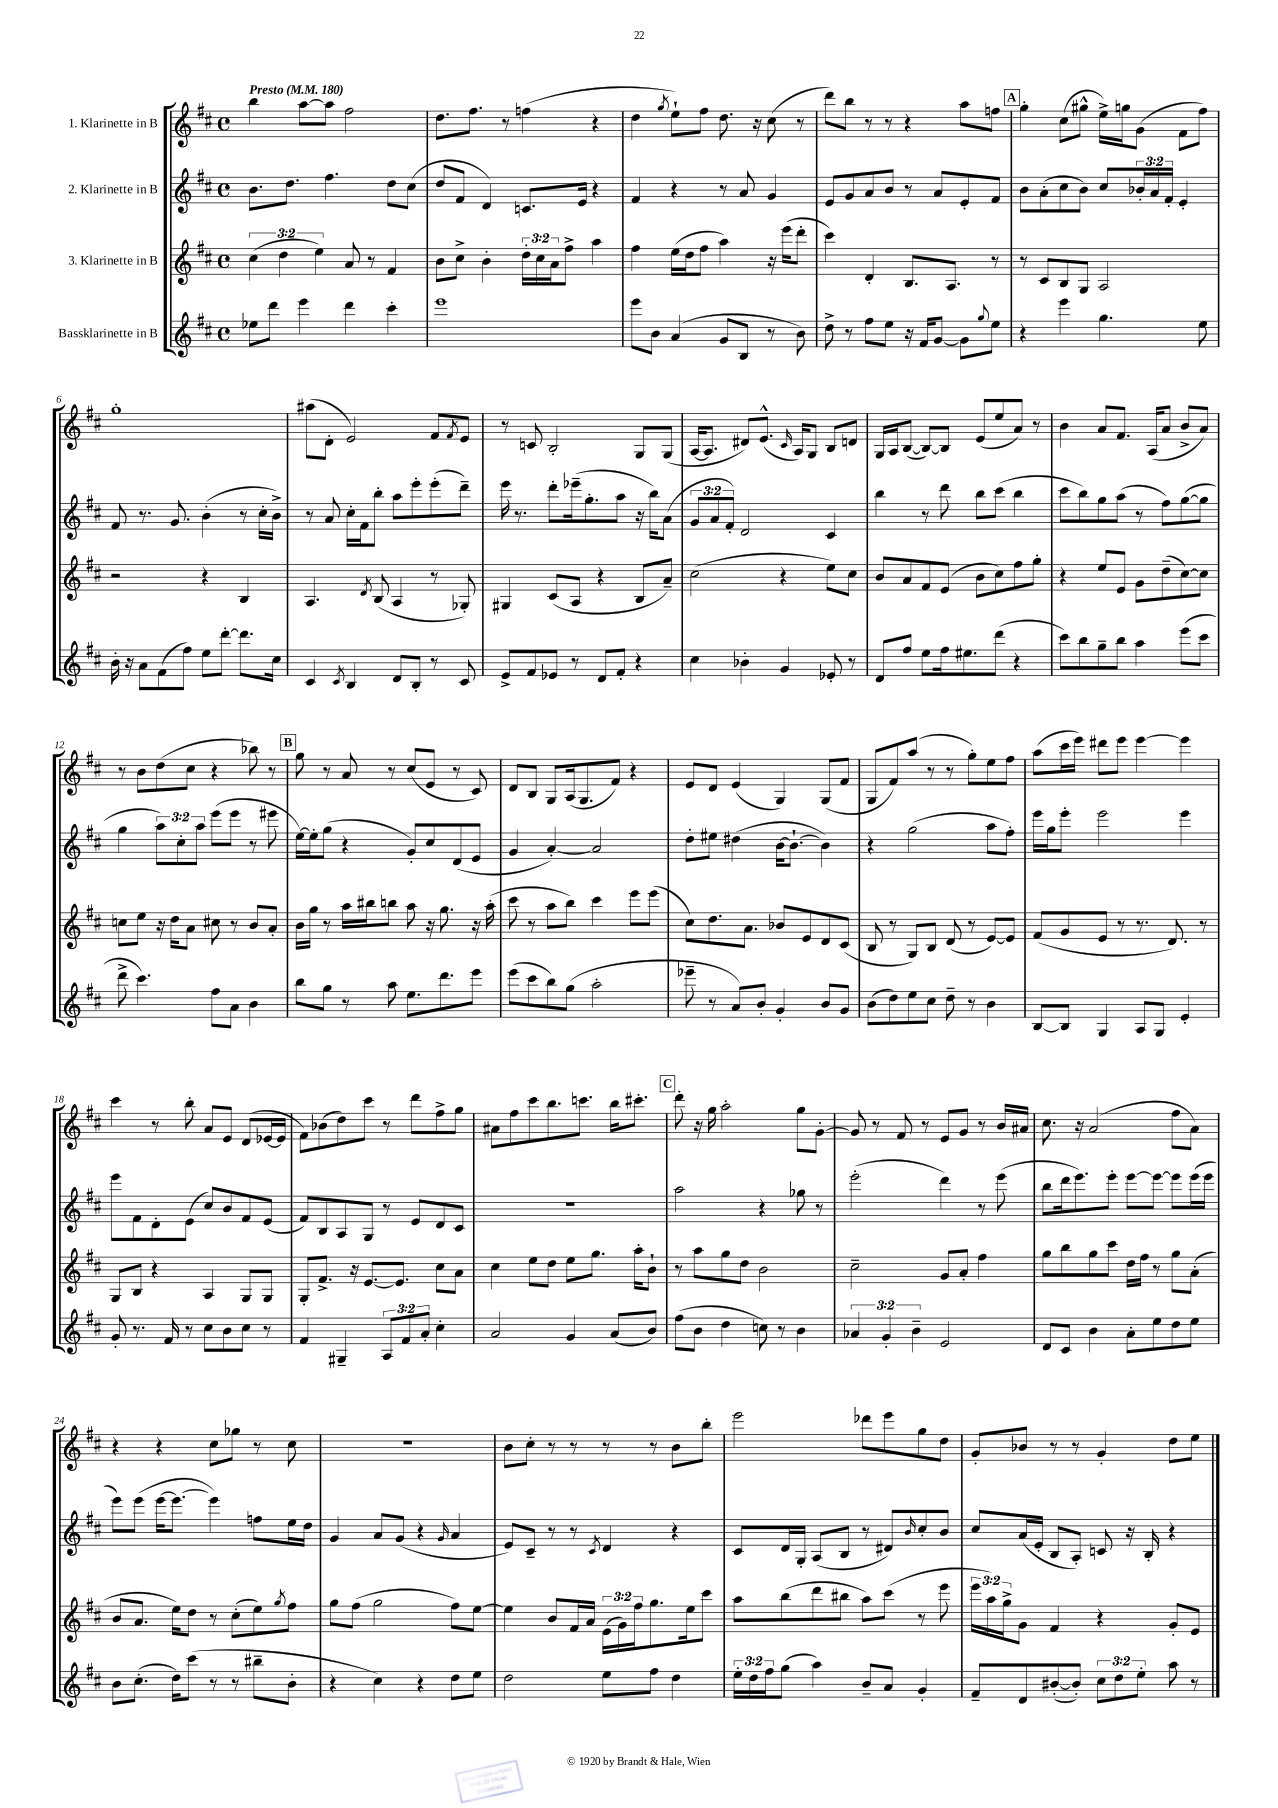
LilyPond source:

<<
\new StaffGroup <<
\new Staff = "s0" \with { instrumentName = "1. Klarinette in B" } {
    \clef treble \key d \major \defaultTimeSignature \time 4/4 \tempo "Presto" 4 = 180
    b''4 a''8~ a''8 fis''2 |
    d''8. fis''8. r8 f''4( r4 |
    d''4 \acciaccatura { g''8 } e''8-!) fis''8 d''8. r16 cis''8( r8 |
    d'''8) b''8 r8 r8 r4 a''8 f''8 |
    \mark \markup { \box "A" } g''4-. cis''8( gis''8-^ e''16->) g''16 g'8( fis'8 fis''8) |
    g''1-. |
    ais''8( d'8-. e'2) fis'8 \acciaccatura { fis'8 } e'8 |
    r8 c'8 b2-. g8 g8( |
    a16~ a8. dis'8) e'8.-^( \grace { cis'16 } a16) g8 b8 d'8 |
    g16 a16 b8~( b8~) b8 e'8( e''8 a'8) r8 |
    b'4 a'8 fis'8. a16( a'8 b'8-> a'8) |
    r8 b'8 d''8( cis''8 r4 bes''8) r8 |
    \mark \markup { \box "B" } g''8 r8 a'8 r8 cis''8( e'8 r8 cis'8) |
    d'8 b8 g8 a16( g8. fis'8) r4 |
    e'8 d'8 e'4( g4) g8( fis'8 |
    g8 fis'8) a''8( r8 r8 g''8-.) e''8 fis''8 |
    a''8( cis'''16 e'''16) dis'''8 e'''8 e'''4~ e'''4 |
    cis'''4 r8 b''8-. a'8 e'8 d'8( ees'16~ ees'16 |
    fis'8) bes'8( d''8) cis'''8 r8 d'''8 fis''8-> g''8 |
    ais'8 fis''8 cis'''8 b''8. c'''8. b''16 cis'''8.-. |
    \mark \markup { \box "C" } d'''8-. r16 g''16 a''2-. g''8 g'8~-. |
    g'8 r8 fis'8 r8 e'8 g'8 r8 b'16 ais'16 |
    cis''8. r16 a'2( fis''8 a'8) |
    r4 r4 cis''8 ges''8 r8 cis''8 |
    R1 |
    b'8 cis''8-. r8 r8 r8 r8 b'8 b''8-. |
    e'''2 des'''8 e'''8 g''8 d''8 |
    g'8-. bes'8 r8 r8 g'4-. d''8 e''8 \bar "|." |
}
\new Staff = "s1" \with { instrumentName = "2. Klarinette in B" } {
    \clef treble \key d \major \defaultTimeSignature \time 4/4 \override Staff.TupletNumber.text = #tuplet-number::calc-fraction-text
    b'8. d''8. fis''4. d''8 cis''8( |
    d''8 fis'8 d'4) c'8. e'16 r4 |
    fis'4 r4 r8 a'8 g'4 |
    e'8 g'8 a'8 b'8 r8 a'8 e'8-. fis'8 |
    \mark \markup { \box "A" } b'8 a'8-.( cis''8 b'8) cis''8 \tuplet 3/2 { bes'16-. a'16 fis'16-. } e'4-. |
    fis'8 r8. g'8. b'4-.( r8 cis''16-. b'16->) |
    r8 a'8 cis''16-. fis'16 b''8-. a''8 e'''8-. e'''8-.( d'''8--) |
    e'''16 r8. d'''8-. ees'''16--( g''8.-. a''8 r16 b''16) a'8( |
    \tuplet 3/2 { g'8 a'8 fis'8-.) } d'2 cis'4 |
    b''4 r8 d'''8 b''8 cis'''8( b''4 |
    cis'''8 b''8) g''8 a''8( r8 fis''8) g''8~( g''8 |
    g''4 \tuplet 3/2 { a''8) cis''8-. a''8 } e'''8( e'''8 r8 eis'''8 |
    \mark \markup { \box "B" } e''16~) e''16-. g''8( r4 g'8-.) cis''8 d'8( e'8 |
    g'4 a'4~-.) a'2 |
    d''8-. eis''8 dis''4( b'16~ b'8.~-! b'4) |
    r4 g''2( a''8 fis''8-.) |
    e'''16 g''16 e'''8-. e'''2 e'''4 |
    e'''8 fis'8 d'8-. e'8( cis''8) b'8 fis'8 e'8( |
    fis'8) b8 a8 g8 r8 e'8 d'8 cis'8 |
    R1 |
    \mark \markup { \box "C" } a''2 r4 ges''8 r8 |
    e'''2-.( d'''4) r8 e'''8( |
    b''8 d'''16 e'''8.) e'''8-. e'''8~ e'''8~ e'''8 e'''16( e'''16 |
    e'''8) e'''8( e'''16~ e'''8.~ e'''4) f''8 e''16 d''16 |
    g'4 a'8 g'8( r4 \grace { g'16 } a'4 |
    e'8) cis'8-- r8 r8 \acciaccatura { cis'8 } d'4 r4 |
    cis'8 d'16 g16-. a8( b8 r8 dis'8) \grace { b'16 } cis''8-. b'8 |
    cis''8 a'16( e'16-. b8 a8-.) c'8 r16 b16-. r4 \bar "|." |
}
\new Staff = "s2" \with { instrumentName = "3. Klarinette in B" } {
    \clef treble \key d \major \defaultTimeSignature \time 4/4 \override Staff.TupletNumber.text = #tuplet-number::calc-fraction-text
    \tuplet 3/2 { cis''4( d''4 e''4) } a'8 r8 fis'4 |
    b'8 cis''8-> b'4-. \tuplet 3/2 { d''16-. cis''16 a'16 } fis''8-> a''4 |
    fis''4 e''16( d''16 fis''8 a''4) r16 e'''16( d'''8-. |
    cis'''4) d'4-. b8. a8. r8 |
    \mark \markup { \box "A" } r8 cis'8 b8 g8 a2 |
    r2 r4 b4 |
    a4. \acciaccatura { d'8 } b8( a4 r8 ges8-.) |
    gis4 cis'8( a8 r4 b8 a'8--) |
    cis''2( r4 e''8) cis''8 |
    b'8 a'8 fis'8 e'8( b'8 cis''8) fis''8 g''8-. |
    r4 e''8 e'8 g'8 d''8--( cis''8~) cis''8 |
    c''8 e''8 r16 d''16 a'8 cis''8 r8 b'8 a'8-. |
    \mark \markup { \box "B" } b'16 g''16 r8 a''16 bis''16 b''8 a''8 r16 g''8. r16 a''16-.( |
    cis'''8 r8 a''8 b''8) cis'''4 e'''8 e'''8( |
    cis''8) d''8. a'8. bes'8 e'8 d'8 cis'8( |
    b8 r8 g8) b8 d'8( r8 e'8~) e'8 |
    fis'8( g'8 e'8 r8 r8. d'8.) r8 |
    g8 b8 r4 a4 g8 g8 |
    g8-. fis'8.-> r16 e'8.~ e'8. cis''8 a'8 |
    cis''4 e''8 d''8 e''8 g''8. a''16-. b'8-! |
    \mark \markup { \box "C" } r8 a''8 g''8 d''8 b'2 |
    cis''2-- g'8 a'8-. fis''4 |
    g''8 b''8 g''8 cis'''8 d''16 fis''16 r8 g''8 a'8-.( |
    b'8 a'8. e''16) d''8 r8 cis''8-.( e''8) \acciaccatura { g''8 } fis''8 |
    g''8 fis''8( g''2 fis''8) e''8~ |
    e''4 b'8 fis'16 a'16 \tuplet 3/2 { e'16( g'16) fis''16 } g''8. e''16 cis'''8 |
    a''8 b''8( d'''8 bis''8 a''8) cis'''8( r8 e'''8 |
    \tuplet 3/2 { e'''16 a''16) g''16-> } g'8 fis'4 r4 g'8-. e'8 \bar "|." |
}
\new Staff = "s3" \with { instrumentName = "Bassklarinette in B" } {
    \clef treble \key d \major \defaultTimeSignature \time 4/4 \override Staff.TupletNumber.text = #tuplet-number::calc-fraction-text
    ees''8 d'''8 e'''4 d'''4 cis'''4-. |
    e'''1 |
    e'''8 b'8 a'4( g'8 b8 r8 b'8) |
    d''8-> r8 fis''8 e''8 r16 fis'16 g'8~ g'8 \appoggiatura { g''8 } e''8 |
    \mark \markup { \box "A" } r4 e'''4 g''4. e''8 |
    b'16-. r16 a'8 fis'8( fis''8) e''8 d'''8~-. d'''8. cis''16 |
    cis'4 \acciaccatura { cis'8 } b4 d'8 b8-. r8 cis'8 |
    e'8-> fis'8 ees'8 r8 d'8 fis'8-. r4 |
    cis''4 bes'4-. g'4 ees'8-. r8 |
    d'8 fis''8 e''8 fis''16 eis''8. d'''8( r4 |
    cis'''8) b''8 g''8-- b''8 a''4 e'''8( cis'''8 |
    d'''8-> cis'''4.) fis''8 a'8 b'4 |
    \mark \markup { \box "B" } b''8 g''8 r8 a''8 e''8. d'''8. e'''8 |
    e'''8( cis'''8 b''8) g''8( a''2-. |
    ees'''8-- r8 a'8) b'8-. g'4-. b'8 g'8 |
    b'8( d''8) e''8 cis''8 d''8-- r8 b'4 |
    b8~ b8 g4 a8 g8 e'4-. |
    g'8-. r8. fis'16 r8 cis''8 b'8 cis''8 r8 |
    fis'4 gis4-- \tuplet 3/2 { a8 fis'8 a'8-. } cis''4-. |
    a'2 g'4 a'8( b'8) |
    \mark \markup { \box "C" } fis''8( b'8 d''4 c''8) r8 b'4 |
    \tuplet 3/2 { aes'4 g'4-. b'4-- } e'2 |
    d'8 cis'8 b'4 a'8-. e''8 d''8 e''8 |
    b'8 cis''8.-.( d''16) cis'''8( r8 r8 bis''8-- b'8-. |
    r4 cis''4) r4 d''8 e''8 |
    d''2 e''8 fis''8 d''4 |
    \tuplet 3/2 { e''16-. d''16 fis''16 } g''8( a''4) b'8-- a'8 g'4-. |
    fis'8-- d'8 bis'8~-.( bis'8-.) \tuplet 3/2 { cis''8 d''8 e''8-. } a''8 r8 \bar "|." |
}
>>
>>
